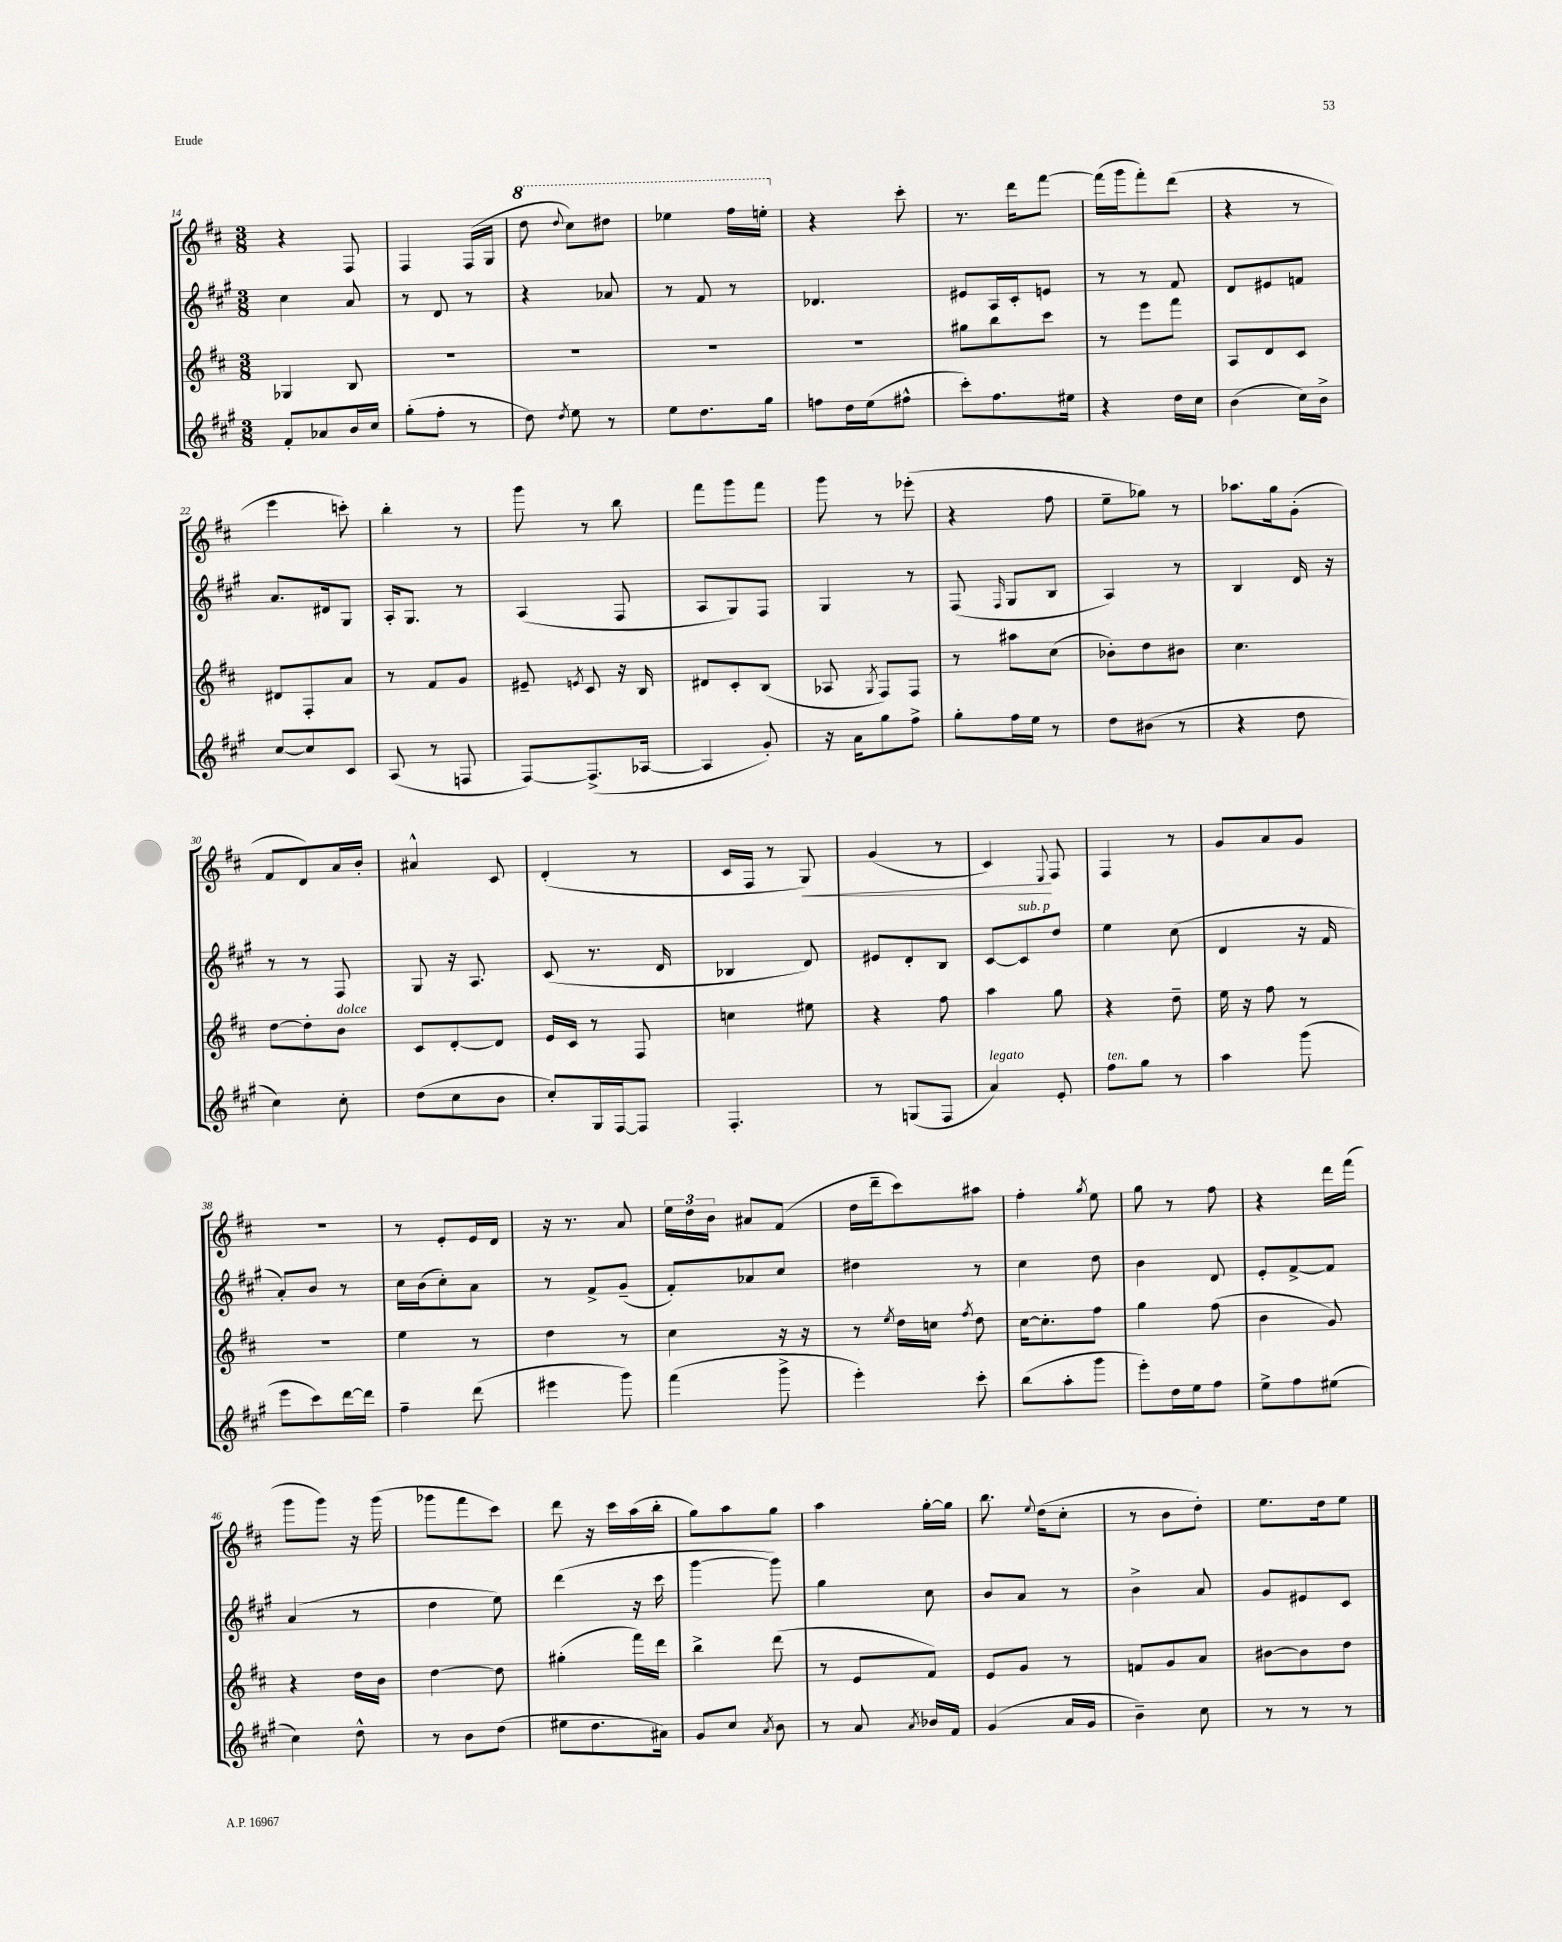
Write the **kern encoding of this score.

**kern	**kern	**kern	**kern
*staff4	*staff3	*staff2	*staff1
*clefG2	*clefG2	*clefG2	*clefG2
*k[f#c#g#]	*k[f#c#]	*k[f#c#g#]	*k[f#c#]
*M3/8	*M3/8	*M3/8	*M3/8
8f#'/L	4G-/	4cc#\	4r
8a-/	.	.	.
16b/L	8B/	8a/	8F#/
16cc#/JJ	.	.	.
=	=	=	=
(8gg#'\L	4.r	8r	4F#/
8ff#'\J	.	8d/	.
8r	.	8r	(16F#/LL
.	.	.	16G/JJ
=	=	=	=
8dd\)	4.r	4r	8ddd\
8qdd/	.	.	8qqddd/
8ee\	.	.	8ccc#\L)
8r	.	8a-/	8ddd#\J
=	=	=	=
8ee\L	4.r	8r	4eee-\
8.dd\	.	8f#/	.
.	.	8r	16fff#\LL
16gg#\Jk	.	.	16eee'\JJ
=	=	=	=
8ff\L	4.r	4.d-/	4r
16dd\L	.	.	.
(16ee\J	.	.	.
8ff#^^\J	.	.	8ccc#'\
=	=	=	=
8ccc#'\L)	8gg#\L	8e#/L	8.r
8.ff#\	8bb\	16A/L	.
.	.	16c#'/J	16ddd\LK
.	8ccc#\J	8e/J	[8fff#\J
16ee#\Jk	.	.	.
=	=	=	=
4r	8r	8r	(16fff#\]LL
.	.	.	16ggg\J
.	8eee\L	8r	8fff#'\)
16dd\LL	8fff#\J	8f#/	(8ddd\J
16cc#\JJ	.	.	.
=	=	=	=
(4b\	8A/L	8d/L	4r
.	8d/	8e#/	.
16cc#\LL)	8c#/J	8f/J	8r
16b^\JJ	.	.	.
=	=	=	=
[8cc#/L	8d#/L	8.a/L	4eee\
8cc#/]	8F#'/	.	.
.	.	16d#/k	.
8c#/J	8a/J	8G#/J	8ccc'\)
=	=	=	=
(8A/	8r	16A'/LK	4bb'\
.	.	8.G#/J	.
8r	8f#/L	.	.
8F/	8g/J	8r	8r
=	=	=	=
[8F#/L)	8e#~/	(4A/	8ggg\
.	8qe/	.	.
(8.F#^/]	8c#/	.	8r
.	16r	8F#/	8bb\
[16A-/Jk	16B/	.	.
=	=	=	=
4A-/]	8d#/L	8A/L	8fff#\L
.	8c#'/	8G#/)	8ggg\
8g#'/)	(8B/J	8F#/J	8fff#\J
=	=	=	=
16r	8A-/	4G#/	8ggg\
16a\LK	.	.	.
.	8qG/	.	.
8gg#\	8F#/L)	.	8r
8ff#^\J	8F#/J	8r	(8eee-'\
=	=	=	=
8gg#'\L	8r	(8F#/	4r
.	.	16qqF#/	.
16ff#\L	8aa#\L	8G#/L	.
16ee\JJ	.	.	.
8r	(8cc#\J	8B/J	8ff#\
=	=	=	=
8dd\L	8b-'\L)	4A/)	8ee~\L
(8b#\J	8dd\	.	8gg-\J)
8r	8b#\J	8r	8r
=	=	=	=
4r	4.cc#\	4B/	8.aa-\L
.	.	.	16gg\k
8dd\	.	16d/	(8g'\J
.	.	16r	.
=	=	=	=
4cc#\)	[8dd\L	8r	8f#/L
.	8dd'\]	8r	8d/)
8cc#'\	8b\J	8F#/	16a/L
.	.	.	16b'/JJ
=	=	=	=
(8dd\L	8c#/L	8G#/	4a#^^/
8cc#\	[8d'/	16r	.
.	.	8.A/	.
8b\J	8d/]J	.	8c#/
=	=	=	=
8cc#'/L)	16e/LL	(8c#/	(4d'/
.	16c#/JJ	.	.
16G#/L	8r	8.r	.
[16F#/J	.	.	.
8F#/]J	8F#/	.	8r
.	.	16d/	.
=	=	=	=
4.F#'/	4cc\	4B-/	16c#/LL
.	.	.	16F#/JJ
.	.	.	8r
.	8ee#\	8d/)	8G/)
=	=	=	=
8r	4r	8e#/L	(4g/
(8G/L	.	8d'/	.
8F#/J	8ff#\	8B/J	8r
=	=	=	=
4a/)	4aa\	[8c#/L	4c#/)
.	.	8c#/]	.
.	.	.	8qqE/
8e'/	8gg\	8dd/J	8F#/
=	=	=	=
8ff#\L	4r	4ee\	4F#/
8gg#\J	.	.	.
8r	8dd~\	(8cc#\	8r
=	=	=	=
4aa\	16ee\	4d/	8g/L
.	16r	.	.
.	8ff#\	.	8a/
(8ggg#\	8r	16r	8g/J
.	.	16f#/	.
=	=	=	=
8eee\L	4.r	8a'/L)	4.r
8ccc#\)	.	8b/J	.
[16ddd\L	.	8r	.
16ddd\]JJ	.	.	.
=	=	=	=
4ff#~\	4ee\	16cc#\LL	8r
.	.	(16b\J	.
.	.	8cc#'\)	8e'/L
(8ddd\	8r	8a\J	16e/L
.	.	.	16d/JJ
=	=	=	=
4eee#\	4dd\	8r	16r
.	.	.	8.r
.	.	8f#^/L	.
8ggg#\)	8r	(8g#~/J	8a/
=	=	=	=
(4fff#\	4cc#\	8f#'/L)	24ee\LL
.	.	.	24dd\
.	.	.	24b\JJ
.	.	8a-/	8a#/L
8ggg#^\	16r	8cc#/J	(8f#/J
.	16r	.	.
=	=	=	=
4eee'\)	8r	4dd#\	16dd\LL
.	.	.	16ddd~\J
.	8qee/	.	.
.	16dd\LL	.	8ccc#\)
.	16cc\JJ	.	.
.	8qff#/	.	.
8ccc#'\	8dd\	8r	8aa#\J
=	=	=	=
(8bb\L	[16cc#\LK	4cc#\	4ff#'\
.	8.cc#'\]	.	.
8aa'\	.	.	.
.	.	.	8qgg/
8ggg#\J	8ff#\J	8dd\	8ee\
=	=	=	=
8eee'\L)	4gg\	4b\	8gg\
16dd\L	.	.	8r
16ee\J	.	.	.
8ff#\J	(8ff#\	8d/	8ff#\
=	=	=	=
8ee^\L	4b\	8e'/L	4r
8ff#\	.	[8f#^/	.
(8ee#\J	8g/)	8f#/]J	16ddd\LL
.	.	.	(16fff#\JJ
=	=	=	=
4cc#\)	4r	(4a/	8ggg\L
.	.	.	8ggg\J)
8dd^^\	16dd\LL	8r	16r
.	16b\JJ	.	(16ggg\
=	=	=	=
8r	[4dd\	4dd\	8ggg-\L
8b\L	.	.	8fff#\
(8dd\J	8dd\]	8ee\)	8ccc#\J)
=	=	=	=
8ee#\L	(4gg#'\	(4ddd\	8ddd\
8.dd\	.	.	16r
.	.	.	16ccc#\LL
.	16fff#\LL)	16r	(16aa\
16a#\Jk)	16ddd\JJ	16ccc#\	16bb'\JJ
=	=	=	=
8g#/L	4bb^\	[4ggg#\	8gg\L)
8cc#/J	.	.	8aa\
8qa/	.	.	.
8b\	(8ddd\	8ggg#\])	8gg\J
=	=	=	=
8r	8r	4gg#\	4aa\
8a/	8e/L	.	.
8qa/	.	.	.
16b-/LL	8f#/J)	8cc#\	[16gg'\LL
16f#/JJ	.	.	16gg\]JJ
=	=	=	=
(4g#/	8e/L	8b/L	8.bb\
.	8g/J	8a/J	.
.	.	.	8qqee/
.	.	.	(16dd\LK
16a/LL	8r	8r	8cc#'\J
16g#/JJ	.	.	.
=	=	=	=
4b~\)	8f/L	4b^\	8r
.	8g/	.	8b\L
8cc#\	8a/J	8a/	8dd'\J)
=	=	=	=
8r	[8b#\L	8g#/L	8.ee\L
8r	8b#\]	8e#/	.
.	.	.	16dd\k
8r	8dd\J	8c#/J	8ee\J
==	==	==	==
*-	*-	*-	*-
